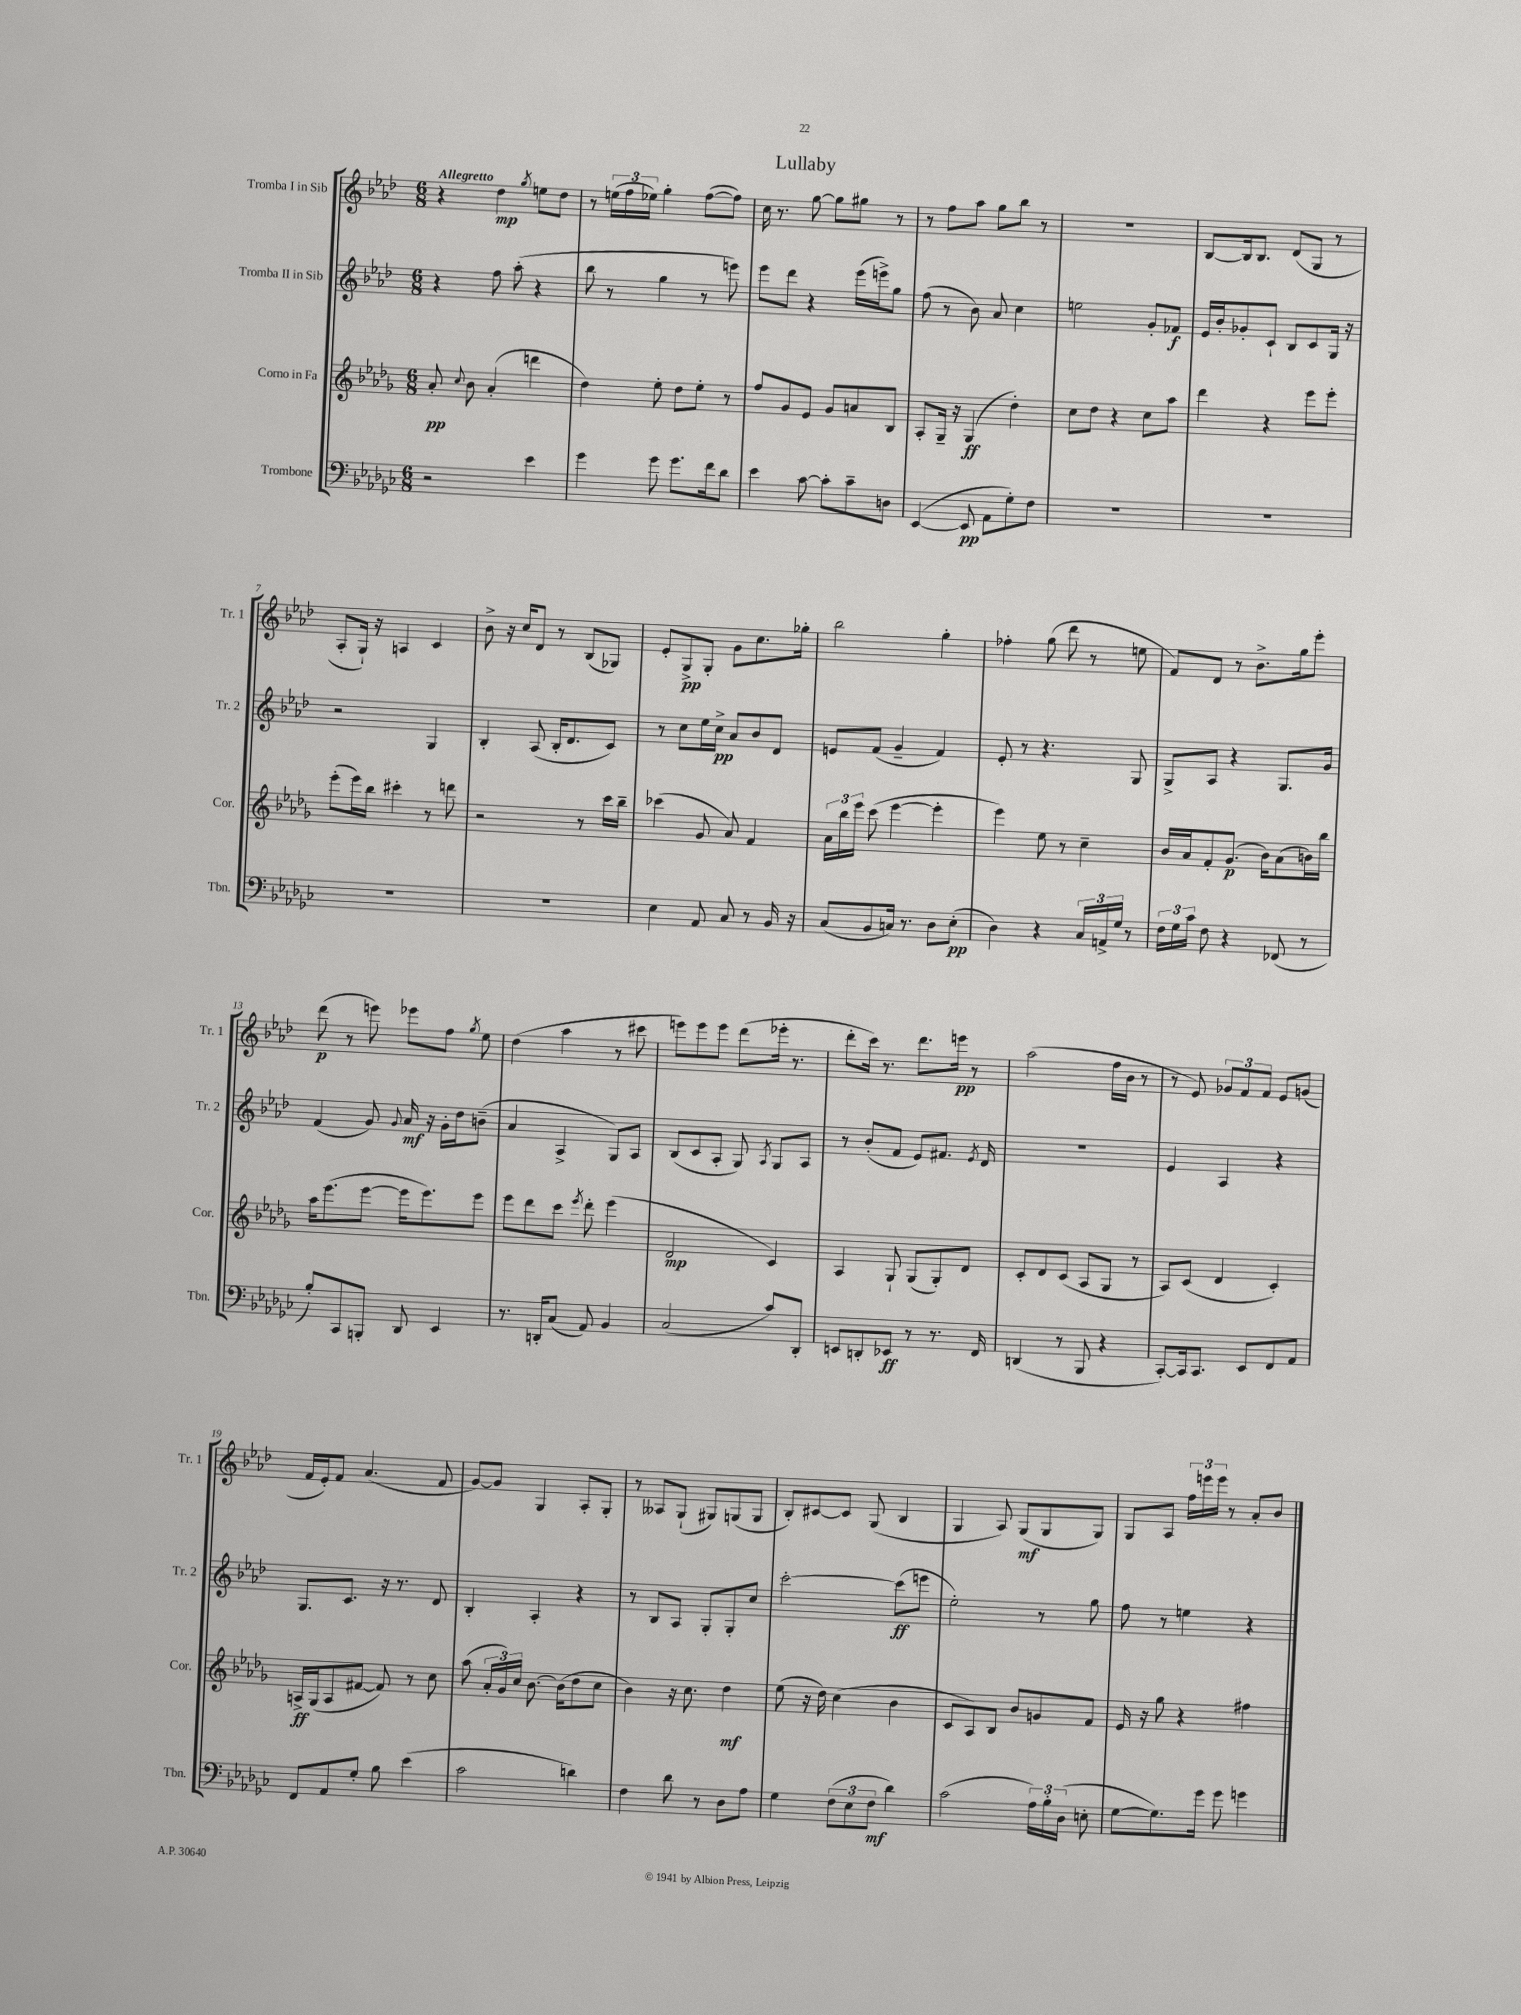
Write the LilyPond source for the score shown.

\header { title = "Lullaby" }
<<
\new StaffGroup <<
\new Staff = "s0" \with { instrumentName = "Tromba I in Sib" shortInstrumentName = "Tr. 1" } {
    \clef treble \key aes \major \numericTimeSignature \time 6/8 \tempo "Allegretto"
    \autoBeamOff r4 des''4\mp \acciaccatura { g''8 } e''8[ des''8] |
    r8 \tuplet 3/2 { e''16[( f''16 ees''16]) } g''4-. f''8[~( f''8]) |
    c''16 r8. g''8~ g''8[ gis''8] r8 |
    r8 f''8[ aes''8] g''8[ bes''8] r8 |
    r2. |
    bes8[~ bes16 bes8.] des'8[( g8] r8 |
    aes8[-. g16]-!) r16 a4 c'4 |
    bes'8-> r16 c''16[ des'8] r8 bes8[( ges8]) |
    ees'8[-. g8->\pp g8]-. g'8[ c''8. ges''16]-. |
    bes''2 g''4-. |
    fes''4-. g''8( des'''8 r8 e''8 |
    f'8[) des'8] r8 bes'8.[-> g''16 ees'''8]-. |
    des'''8\p( r8 e'''8) ees'''8[ f''8] \acciaccatura { g''8 } ees''8 |
    des''4( aes''4 r8 cis'''8 |
    e'''8[) e'''8 e'''8] des'''8[( ees'''16]-. r8. |
    des'''8[-. c'''16]) r8. des'''8.[ e'''16]\pp r8 |
    aes''2( f''16[ bes'16] r8 |
    r8 ees'8) \tuplet 3/2 { ges'8[ f'8 f'8] } ees'8[ g'8]( |
    f'16[ ees'16-.) f'8] aes'4.( f'8 |
    g'8[~) g'8] g4 aes8[-. g8]-. |
    r8 aeses8[ g8]-!( gis8[) g8( g8] |
    bes8[-.) cis'8~ cis'8] g8( bes4 |
    g4 aes8) g8[\mf( g8 g8]) |
    g8[ aes8] \tuplet 3/2 { f''16[ e'''16 e'''16] } r8 aes'8[-. bes'8] \bar "|." |
}
\new Staff = "s1" \with { instrumentName = "Tromba II in Sib" shortInstrumentName = "Tr. 2" } {
    \clef treble \key aes \major \numericTimeSignature \time 6/8
    \autoBeamOff r4 f''8 aes''8-.( r4 |
    bes''8 r8 g''4 r8 e'''8) |
    ees'''8[ des'''8] r4 ees'''16[( e'''16->) g''8] |
    f''8( r8 bes'8) aes'8 c''4 |
    e''2 g'8[-. fes'8]\f |
    ees'16[ bes'16-. ges'8-. c'8]-! bes8[ c'8 g16] r16 |
    r2 g4 |
    bes4-. aes8( bes16[-. des'8. c'8]) |
    r8 c''8[ ees''16 c''16]->\pp aes'8[ bes'8 des'8] |
    e'8[ f'8]( g'4-- f'4) |
    ees'8-. r8 r4. g8 |
    g8[-> aes8] r4 g8.[ g'16] |
    f'4( g'8) \appoggiatura { g'8 } aes'16\mf r16 g'16[-. des''16 b'8]--( |
    aes'4 aes4-> g8[) aes8] |
    bes8[( c'8 aes8]-. g8) \acciaccatura { aes8 } g8[ aes8] |
    r8 bes'8[-.( f'8] ees'8[) fis'8.] \acciaccatura { ees'8 } des'16 |
    R2. |
    ees'4 aes4 r4 |
    g8.[ c'8.] r16 r8. des'8 |
    bes4-. aes4-. r4 |
    r8 bes8[ aes8] g8[-. g8-. c''8] |
    c'''2~-. c'''8[\ff( e'''8] |
    ees''2-.) r8 g''8 |
    f''8 r8 e''4 r4 \bar "|." |
}
\new Staff = "s2" \with { instrumentName = "Corno in Fa" shortInstrumentName = "Cor." } {
    \clef treble \key des \major \numericTimeSignature \time 6/8
    \autoBeamOff aes'8-.\pp \appoggiatura { c''8 } bes'8 aes'4-.( d'''4 |
    des''4) ees''8-. des''8[ ees''8]-. r8 |
    f''8[ ges'8 ees'8] ges'8[ a'8 bes8] |
    aes8[-. ges16]-- r16 ges4\ff( des''4-.) |
    c''8[ des''8] r4 c''8[ aes''8] |
    des'''4 r4 ees'''8[ ees'''8]-. |
    ees'''8[-.( ees'''16) bes''16] cis'''4-. r8 d'''8 |
    r2 r8 c'''16[ bes''16]-- |
    ces'''4( ges'8 aes'8) f'4 |
    \tuplet 3/2 { aes'16[ bes''16 ees'''16] } c'''8( ees'''4~ ees'''4-. |
    ees'''4) ees''8 r8 c''4-- |
    bes'16[ aes'16 f'8-. ges'8.]\p( bes'16[) aes'8( b'16) bes''16] |
    aes''16[ ees'''8.( ees'''8]~ ees'''16[ ees'''8.) ees'''8] |
    ees'''8[ des'''8 c'''8] \acciaccatura { ees'''8 } des'''8-. ees'''4( |
    des'2\mp c'4) |
    aes4 ges8-! ges8[( ges8-.) des'8] |
    c'8[-. des'8 c'8]( aes8[ ges8] r8 |
    aes8[) c'8]( des'4 c'4-.) |
    a16[->\ff ges16( a8 fis'8]~ fis'8) r8 c''8 |
    aes''8( \tuplet 3/2 { aes'16[-. ges'16) c''16] } bes'8.~ bes'16[( des''8 c''8] |
    bes'4) r16 c''8. des''4\mf |
    ees''8( r16 des''16) c''4( bes'4 |
    c'8[ aes8) bes8] bes'8[ g'8 f'8] |
    ees'16 r16 ges''8 r4 fis''4 \bar "|." |
}
\new Staff = "s3" \with { instrumentName = "Trombone" shortInstrumentName = "Tbn." } {
    \clef bass \key ges \major \numericTimeSignature \time 6/8
    \autoBeamOff r2 ees'4 |
    ges'4 ges'8 ges'8.[ f'16 des'8] |
    ees'4 ces'8~ ces'8[-. ces'8-- d8] |
    ees,4~( ees,8\pp aes,8[ ges8-.) f8] |
    R2. |
    R2. |
    R2. |
    R2. |
    ees4 aes,8 ces8 r8 bes,16 r16 |
    ces8[( bes,8 c16]) r8. des8[ ees8]-.\pp( |
    des4) r4 \tuplet 3/2 { ces16[ a,16-> ges16] } r8 |
    \tuplet 3/2 { f16[ ges16 ces'16] } f8 r4 fes,8( r8 |
    bes8[-.) ces,8 b,,8]-. des,8 ees,4 |
    r8. d,16[-. ces8]( aes,8) bes,4 |
    ces2( ces'8[) des,8]-. |
    e,8[ d,8-. ees,8]\ff r8 r8. f,16 |
    d,4( r8 bes,,8 r4 |
    ces,8[~-.) ces,16 ces,8.] ees,8[ f,8 aes,8] |
    f,8[ aes,8 ges8]-. bes8 ees'4( |
    ces'2 d'4) |
    f4 des'8 r8 des8[ aes8] |
    ges4 \tuplet 3/2 { f8[( ees8 f8]\mf } des'4) |
    ces'2( \tuplet 3/2 { aes16[) bes16-. des16]( } e8-. |
    ges8[~ ges8.) ges'16] ges'8 g'4 \bar "|." |
}
>>
>>
